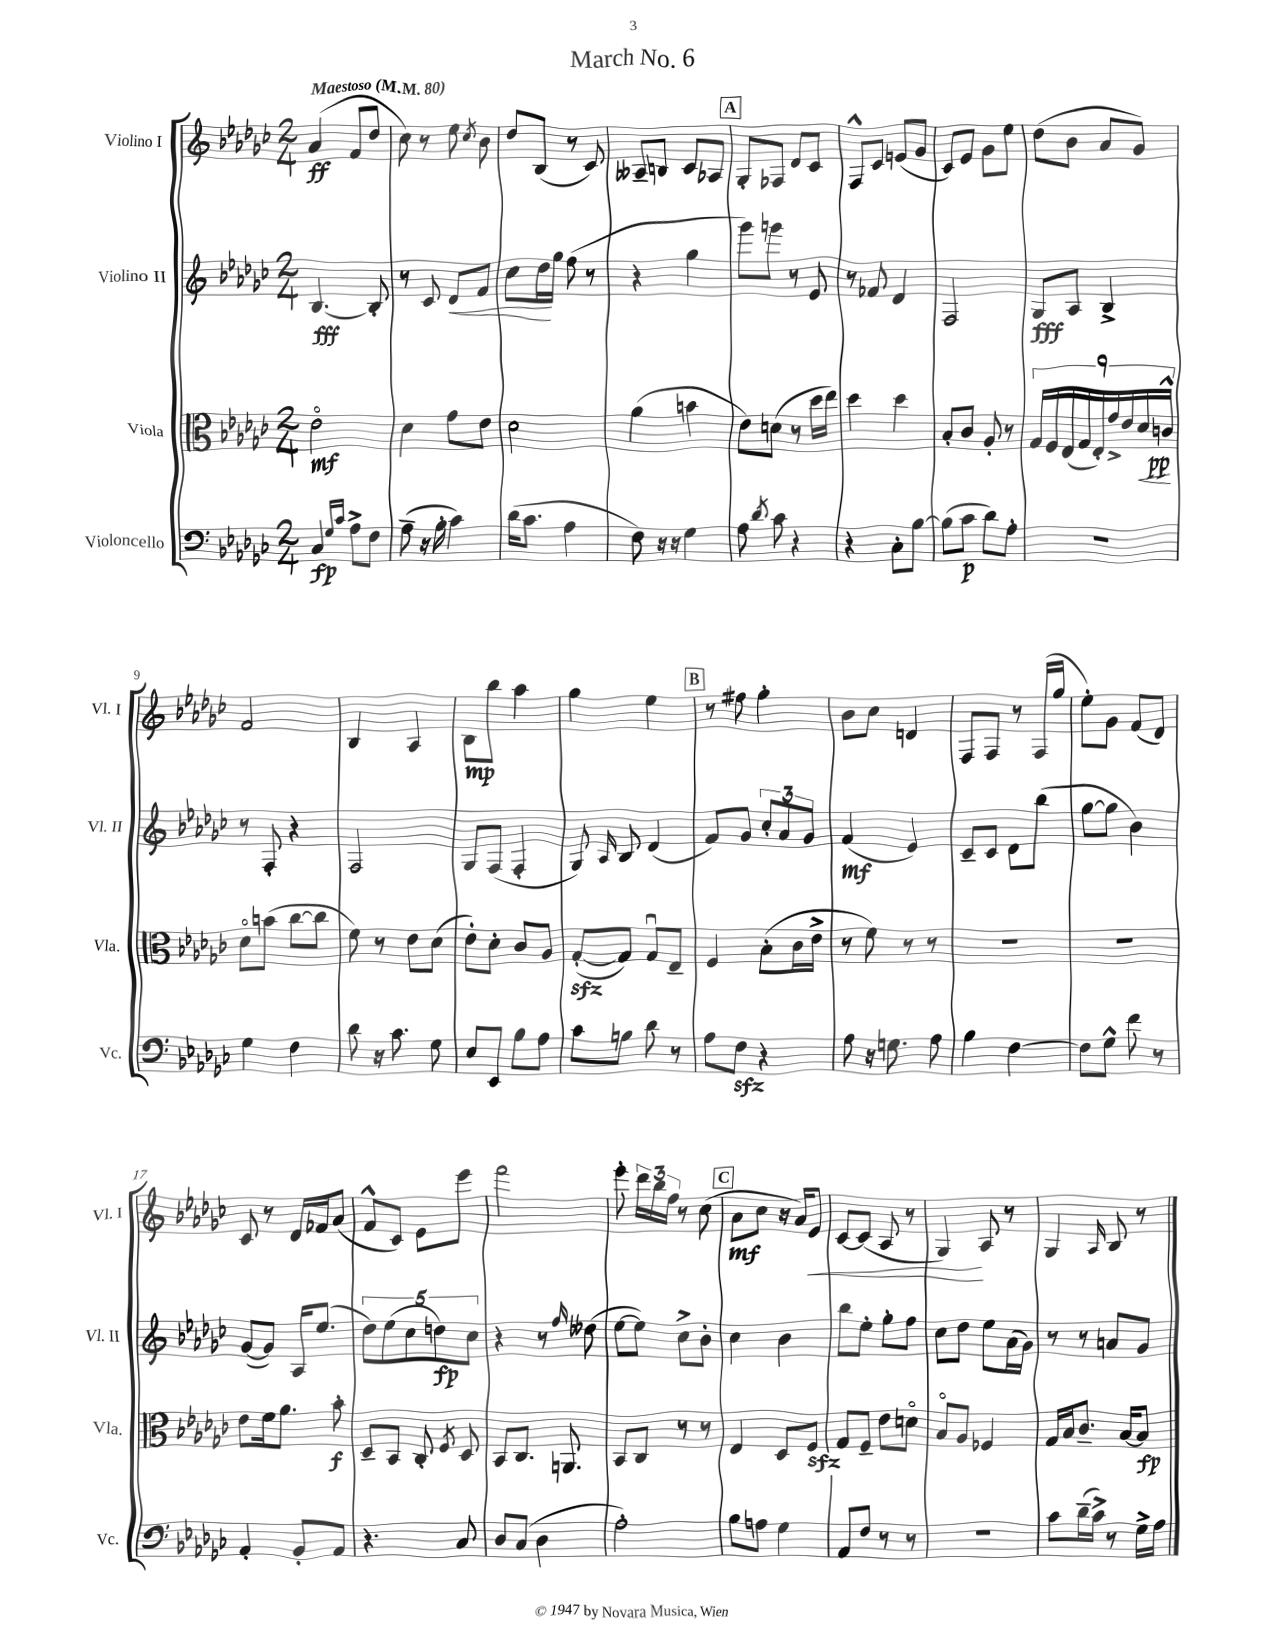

**kern	**dynam	**kern	**dynam	**kern	**dynam	**kern	**dynam
*part4	*part4	*part3	*part3	*part2	*part2	*part1	*part1
*staff4	*staff4	*staff3	*staff3	*staff2	*staff2	*staff1	*staff1
*I"Violoncello	*	*I"Viola	*	*I"Violino II	*	*I"Violino I	*
*I'Vc.	*	*I'Vla.	*	*I'Vl. II	*	*I'Vl. I	*
*clefF4	*	*clefC3	*	*clefG2	*	*clefG2	*
*k[b-e-a-d-g-c-]	*	*k[b-e-a-d-g-c-]	*	*k[b-e-a-d-g-c-]	*	*k[b-e-a-d-g-c-]	*
*M2/4	*	*M2/4	*	*M2/4	*	*M2/4	*
*MM80	*	*MM80	*	*MM80	*	*MM80	*
=1	=1	=1	=1	=1	=1	=1	=1
!	!	!	!	!	!	!LO:TX:a:B:t=Maestoso	!
4C-/	fp	2e-\	mf	[4.B-/	fff	(4a-/	ff
16qqG-/LL	.	.	.	.	.	.	.
16qqc-/JJ	.	.	.	.	.	.	.
8A-^\L	.	.	.	.	.	8f/L	.
8F\J	.	.	.	8B-'/]	.	8dd-/J	.
=2	=2	=2	=2	=2	=2	=2	=2
(8A-~\	.	4d-\	.	8r	.	8cc-\)	.
16r	.	.	.	8c-/	.	8r	.
16B-'\	.	.	.	.	.	.	.
!	!	!	!	!	!LO:HP:b	!	!
4c-\)	.	8g-\L	.	8d-/L	<	8ee-\	.
.	.	.	.	.	.	8qcc-/	.
.	.	8e-\J	.	8f/J	.	8b-\	.
=3	=3	=3	=3	=3	=3	=3	=3
(16d-\KL	.	2d-\	.	8cc-\L	.	8dd-/L	.
8.c-\J	.	.	.	.	.	.	.
.	.	.	.	16dd-\L	.	(8B-/J	.
.	.	.	.	16gg-\JJ	[	.	.
4A-\	.	.	.	(8ff\	.	8r	.
.	.	.	.	8r	.	8c-/)	.
=4	=4	=4	=4	=4	=4	=4	=4
8F\)	.	(4a-\	.	4r	.	8A--X~/L	.
16r	.	.	.	.	.	8Bn/J	.
16r	.	.	.	.	.	.	.
4G-\	.	4bn\	.	4gg-\	.	8c-/L	.
.	.	.	.	.	.	8A-X/J	.
!!LO:REH:place=s1:t=A
=5	=5	=5	=5	=5	=5	=5	=5
8A-\	.	8e-\L)	.	8ggg-\L)	.	8G-'/L	.
8qd-/	.	.	.	.	.	.	.
8c-\	.	(8dn\J	.	8gggn\J	.	8F-X/J	.
4r	.	8r	.	8r	.	8d-/L	.
.	.	16dd-\LL	.	8e-/	.	8c-/J	.
.	.	16ee-\JJ)	.	.	.	.	.
=6	=6	=6	=6	=6	=6	=6	=6
4r	.	4dd-\	.	8r	.	8F^^/L	.
.	.	.	.	8f-X/	.	8c-/J	.
8C-'\L	.	4dd-\	.	4d-/	.	(8en/L	.
[8B-\J	.	.	.	.	.	8g-/J	.
=7	=7	=7	=7	=7	=7	=7	=7
(8B-\L]	.	8B-'/L	.	2F/	.	8c-/L)	.
8c-\J	p	8c-/J	.	.	.	8e-/J	.
8d-\L)	.	8A-'/	.	.	.	8g-\L	.
8A-'\J	.	8r	.	.	.	8ee-\J	.
=8	=8	=8	=8	=8	=8	=8	=8
2r	.	18G-/LL	.	8G-/L	fff	(8dd-\L	.
.	.	18F/	.	.	.	.	.
.	.	(18E-/	.	.	.	.	.
.	.	.	.	8A-/J	.	8b-\J	.
.	.	18G-/	.	.	.	.	.
.	.	18E-'/)	.	.	.	.	.
.	.	.	.	4B-^/	.	8a-/L	.
.	.	18g-^/	.	.	.	.	.
.	.	18e-/	.	.	.	.	.
.	.	.	.	.	.	8g-/J)	.
!	!	!	!LO:HP:b	!	!	!	!
.	.	18d-/	<	.	.	.	.
.	.	18cn^^/JJ	pp	.	.	.	.
.	.	.	[	.	.	.	.
!!LO:LB:g=z
=9	=9	=9	=9	=9	=9	=9	=9
4G-\	.	8d-\L	.	8r	.	2f/	.
.	.	(8bn\J	.	8F'/	.	.	.
4F\	.	[8cc-\L	.	4r	.	.	.
.	.	8cc-\J]	.	.	.	.	.
=10	=10	=10	=10	=10	=10	=10	=10
8d-\	.	8f\)	.	2F/	.	4B-/	.
16r	.	8r	.	.	.	.	.
8.c-\	.	.	.	.	.	.	.
.	.	8e-\L	.	.	.	4A-/	.
8G-\	.	(8d-\J	.	.	.	.	.
=11	=11	=11	=11	=11	=11	=11	=11
8E-/L	.	8e-'\L)	.	8G-/L	.	8B-\L	mp
8EE-/J	.	8d-'\J	.	(8F/J	.	8bb-\J	.
8B-\L	.	8c-/L	.	4F'/	.	4aa-\	.
8A-\J	.	8A-/J	.	.	.	.	.
=12	=12	=12	=12	=12	=12	=12	=12
8c-\L	.	([8G-zz'/L	.	8G-/)	.	4gg-\	.
.	.	.	.	16qqA-/	.	.	.
8Bn\J	.	8G-/J])	.	8B-/	.	.	.
8d-\	.	8G-u/L	.	(4d-/	.	4ee-\	.
8r	.	8E-~/J	.	.	.	.	.
!!LO:REH:place=s1:t=B
=13	=13	=13	=13	=13	=13	=13	=13
8A-\L	.	4F/	.	8f/L)	.	8r	.
8Fzz\J	.	.	.	8g-/J	.	8ff#X\	.
4r	.	(8B-'\L	.	12cc-'/L	.	4gg-'\	.
.	.	.	.	12a-/	.	.	.
.	.	16c-\L	.	.	.	.	.
.	.	.	.	12g-/J	.	.	.
.	.	16e-^\JJ	.	.	.	.	.
=14	=14	=14	=14	=14	=14	=14	=14
8A-\	.	8r	.	(4f/	mf	8b-\L	.
16r	.	8f\)	.	.	.	8cc-\J	.
8.Gn\	.	.	.	.	.	.	.
.	.	8r	.	4e-/)	.	4dn/	.
8A-\	.	8r	.	.	.	.	.
=15	=15	=15	=15	=15	=15	=15	=15
4B-\	.	2r	.	8c-~/L	.	8F/L	.
.	.	.	.	8c-/J	.	8F/J	.
[4F\	.	.	.	8d-\L	.	8r	.
.	.	.	.	(8bb-\J	.	(16F/LL	.
.	.	.	.	.	.	16gg-/JJ	.
=16	=16	=16	=16	=16	=16	=16	=16
8F\L]	.	2r	.	[8gg-\L	.	8ee-'\L)	.
8G-^^\J	.	.	.	8gg-\J]	.	8g-\J	.
8f\	.	.	.	4b-\)	.	(8f/L	.
8r	.	.	.	.	.	8d-/J)	.
!!LO:LB:g=z
=17	=17	=17	=17	=17	=17	=17	=17
4AA-'/	.	8e-\L	.	([8g-/L	.	8c-/	.
.	.	16f\k	.	8g-/J])	.	8r	.
.	.	8.a-\J	.	.	.	.	.
8BB-'/L	.	.	.	16A-/KL	.	16d-/LL	.
.	.	.	.	(8.ee-/J	.	16f-X/J	.
8AA-/J	.	8b-'\	f	.	.	(8a-/J	.
=18	=18	=18	=18	=18	=18	=18	=18
4.r	.	8D-~/L	.	10dd-\L)	.	8f^^/L	.
.	.	.	.	(10ee-\	.	.	.
.	.	8BB-/J	.	.	.	8c-/J)	.
.	.	.	.	10cc-\	.	.	.
.	.	8C-'/	.	.	.	8e-\L	.
.	.	.	.	10ddn\)	fp	.	.
.	.	8qF/	.	.	.	.	.
8C-/	.	8D-/	.	.	.	8eee-\J	.
.	.	.	.	10cc-\J	.	.	.
=19	=19	=19	=19	=19	=19	=19	=19
8D-/L	.	8BB-/L	.	4r	.	2fff\	.
(8C-/J	.	8.C-/J	.	.	.	.	.
4D-\	.	.	.	8r	.	.	.
.	.	8.AAn/	.	.	.	.	.
.	.	.	.	16qqff/	.	.	.
.	.	.	.	(8dd--X\	.	.	.
=20	=20	=20	=20	=20	=20	=20	=20
2A-'\)	.	8BB-/L	.	[8ee-\L	.	8eee-'\	.
.	.	8C-/J	.	8ee-\J])	.	24ddd-\LL	.
.	.	.	.	.	.	24bb-\	.
.	.	.	.	.	.	24ff\JJ	.
.	.	8r	.	8cc-^\L	.	8r	.
.	.	8r	.	8b-'\J	.	(8cc-\	.
!!LO:REH:place=s1:t=C
=21	=21	=21	=21	=21	=21	=21	=21
8B-\L	.	4E-/	.	4cc-\	.	8a-\L	mf
8An\J	.	.	.	.	.	8cc-\J	.
4G-\	.	8D-/L	.	4b-\	.	16r	.
.	.	.	.	.	.	16a-/KL)	.
!	!	!	!	!	!	!	!LO:HP:b
.	.	8Fzz/J	.	.	.	8e-/J	<
=22	=22	=22	=22	=22	=22	=22	=22
8AA-/L	.	8G-/L	.	8bb-\L	.	[8c-/L	.
8F/J	.	8F~/J	.	8ee-'\J	.	(8c-/J]	.
8r	.	8e-\L	.	8gg-'\L	.	8A-/	.
8r	.	8dn\J	.	8ff\J	.	8r	.
=23	=23	=23	=23	=23	=23	=23	=23
2r	.	8B-/L	.	8cc-\L	.	4G-/)	.
.	.	8A-/J	.	8dd-\J	.	.	.
.	.	4F-X/	.	8ee-\L	.	8A-/	[
.	.	.	.	(16a-\L	.	8r	.
.	.	.	.	16g-\JJ)	.	.	.
=24	=24	=24	=24	=24	=24	=24	=24
8c-\L	.	16G-/LL	.	8r	.	4G-/	.
.	.	16B-/J	.	.	.	.	.
(16d-~\L	.	8.c-~/J	.	8r	.	.	.
16c-^\JJ)	.	.	.	.	.	.	.
.	.	.	.	.	.	16qqA-/	.
8r	.	.	.	8an/L	.	8B-/	.
.	.	[16B-/KL	.	.	.	.	.
16G-^\LL	.	8B-/J]	fp	8g-/J	.	8r	.
16A-\JJ	.	.	.	.	.	.	.
==	==	==	==	==	==	==	==
*-	*-	*-	*-	*-	*-	*-	*-
